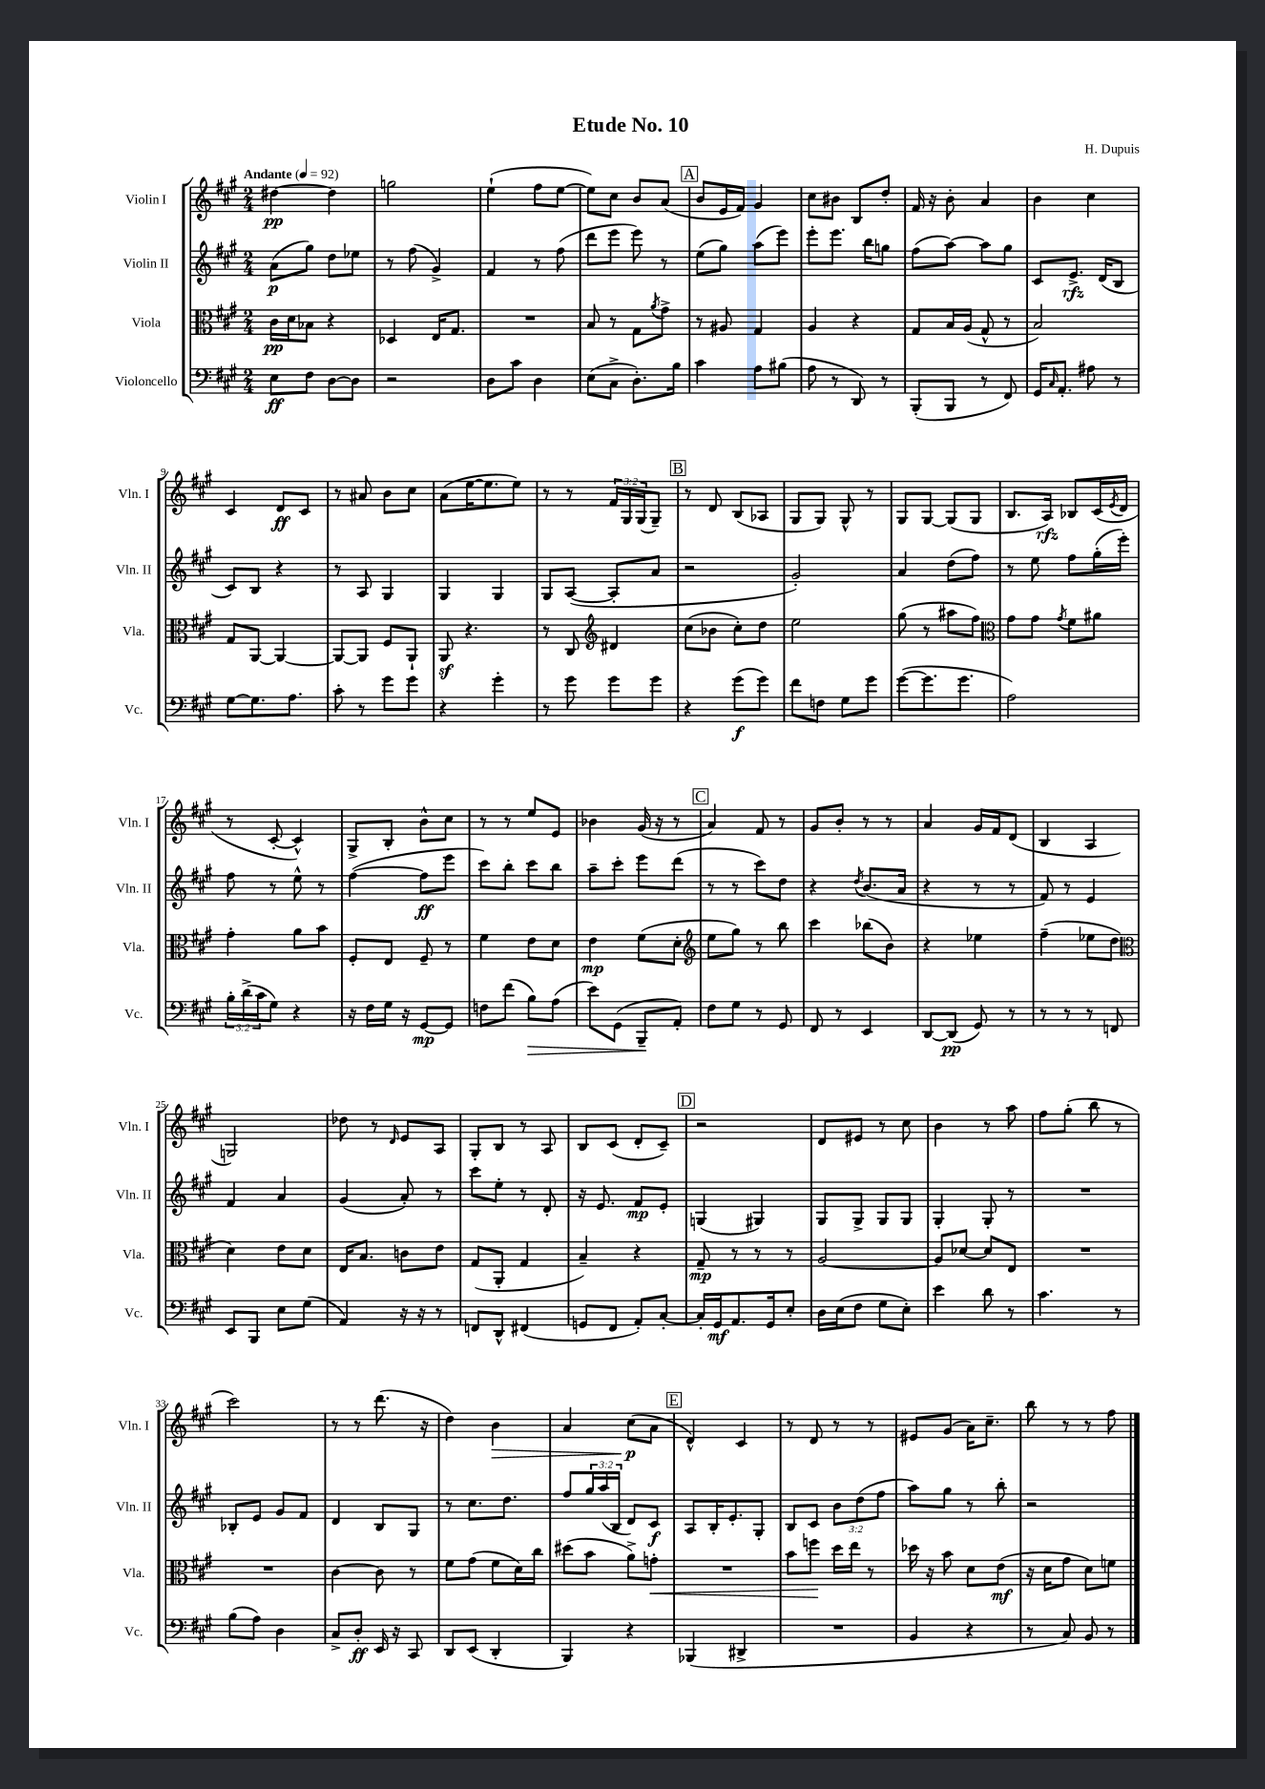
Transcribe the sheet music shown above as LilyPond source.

\header { title = "Etude No. 10" composer = "H. Dupuis" }
<<
\new StaffGroup <<
\new Staff = "s0" \with { instrumentName = "Violin I" shortInstrumentName = "Vln. I" } {
    \clef treble \key a \major \numericTimeSignature \time 2/4 \override Staff.TupletNumber.text = #tuplet-number::calc-fraction-text \tempo "Andante" 4 = 92
    dis''4~\pp dis''4 |
    g''2 |
    e''4-!( fis''8 e''8~ |
    e''8) cis''8 b'8 a'8( |
    \mark \markup { \box "A" } b'8 e'16 fis'16) gis'4 |
    cis''8 bis'8 b8 d''8-. |
    fis'16 r16 b'8-. a'4 |
    b'4 cis''4 |
    cis'4 d'8\ff cis'8 |
    r8 ais'8 b'8 cis''8 |
    a'8( e''16~ e''8. e''8) |
    r8 r8 \tuplet 3/2 { fis'16 gis16 gis16( } gis8--) |
    \mark \markup { \box "B" } r8 d'8 b8( aes8 |
    gis8 gis8) gis8-^ r8 |
    gis8 gis8~ gis8( gis8 |
    b8. a16\rfz) bes8 cis'16( \acciaccatura { e'8 } d'16 |
    r8 cis'8~-. cis'4-^) |
    gis8-> b8-. b'8-^ cis''8 |
    r8 r8 e''8 e'8 |
    bes'4 gis'16( r16 r8 |
    \mark \markup { \box "C" } a'4) fis'8 r8 |
    gis'8 b'8-. r8 r8 |
    a'4 gis'16 fis'16 d'8( |
    b4 a4 |
    g2) |
    des''8 r8 \grace { d'16 } e'8 a8 |
    gis8-. b8 r8 a8 |
    b8 cis'8( d'8-. cis'8--) |
    \mark \markup { \box "D" } r2 |
    d'8 eis'8 r8 cis''8 |
    b'4 r8 a''8 |
    fis''8 gis''8-.( b''8 r8 |
    cis'''2) |
    r8 r8 d'''8.( r16 |
    d''4) b'4\> |
    a'4 cis''8\p\!( a'8 |
    \mark \markup { \box "E" } d'4-^) cis'4 |
    r8 d'8 r8 r8 |
    eis'8 gis'8( a'16) cis''8.-- |
    b''8 r8 r8 fis''8 \bar "|." |
}
\new Staff = "s1" \with { instrumentName = "Violin II" shortInstrumentName = "Vln. II" } {
    \clef treble \key a \major \numericTimeSignature \time 2/4 \override Staff.TupletNumber.text = #tuplet-number::calc-fraction-text
    a'8\p( gis''8) d''8 ees''8 |
    r8 fis''8( gis'4->) |
    fis'4 r8 fis''8( |
    d'''8 e'''8 e'''8) r8 |
    \mark \markup { \box "A" } e''8( gis''8) a''8( e'''8) |
    e'''8-. e'''8. b''16 g''8 |
    fis''8( a''8~) a''8 gis''8 |
    cis'8 e'8.->\rfz d'16( b8 |
    cis'8) b8 r4 |
    r8 a8 gis4 |
    gis4 gis4 |
    gis8 a8~( a8-. a'8 |
    \mark \markup { \box "B" } r2 |
    gis'2-.) |
    a'4 d''8( fis''8) |
    r8 e''8 fis''8 gis''16-.( e'''16-.) |
    fis''8 r8 e''8-^ r8 |
    fis''4~( fis''8\ff e'''8 |
    cis'''8) b''8-. cis'''8 b''8 |
    a''8-- cis'''8-. e'''8 d'''8( |
    \mark \markup { \box "C" } r8 r8 cis'''8) d''8 |
    r4 \acciaccatura { d''8 } b'8.( a'16 |
    r4 r8 r8 |
    fis'8) r8 e'4 |
    fis'4 a'4 |
    gis'4( a'8-.) r8 |
    cis'''8 e''8-. r8 d'8-. |
    r16 e'8. fis'8\mp e'8-. |
    \mark \markup { \box "D" } g4( gis4) |
    gis8 gis8-> gis8 gis8 |
    gis4-. gis8-. r8 |
    R2 |
    bes8-. e'8 gis'8 fis'8 |
    d'4 b8 gis8 |
    r8 cis''8. d''8. |
    fis''8 \tuplet 3/2 { gis''16 a''16( b16 } d'8) cis'8\f |
    \mark \markup { \box "E" } a8 b16-. e'8.-. gis8-. |
    b8 cis'8 \tuplet 3/2 { b'8 d''8( fis''8 } |
    a''8) gis''8 r8 b''8-. |
    r2 \bar "|." |
}
\new Staff = "s2" \with { instrumentName = "Viola" shortInstrumentName = "Vla." } {
    \clef alto \key a \major \numericTimeSignature \time 2/4
    cis'16\pp d'16 bes8 r4 |
    des4 e16 gis8. |
    R2 |
    b8 r8 gis8 \acciaccatura { a'8 } gis'8-> |
    \mark \markup { \box "A" } r8 ais8 gis4 |
    a4 r4 |
    gis8 b16 a16( gis8-^ r8 |
    b2) |
    gis8 a,8~ a,4~ |
    a,8~ a,8 fis8 a,8-! |
    a,8\sf r4. |
    r8 cis8 \clef treble dis'4 |
    \mark \markup { \box "B" } cis''8( bes'8 cis''8-.) d''8 |
    e''2 |
    gis''8( r8 ais''8 fis''8) |
    \clef alto gis'8 gis'8 \acciaccatura { gis'8 } fis'8 ais'8 |
    gis'4-. a'8 b'8 |
    fis8-. e8 fis8-- r8 |
    fis'4 e'8 d'8 |
    e'4\mp fis'8( d'8-. |
    \mark \markup { \box "C" } \clef treble e''8 gis''8) r8 b''8 |
    cis'''4 bes''8( b'8) |
    r4 ees''4 |
    fis''4--( ees''8 d''8 |
    \clef alto d'4) e'8 d'8 |
    e16 b8. c'8 e'8 |
    gis8( a,8-. gis4 |
    b4--) r4 |
    \mark \markup { \box "D" } gis8--\mp r8 r8 r8 |
    a2~ |
    a8 des'8~ des'8 e8 |
    R2 |
    R2 |
    cis'4~ cis'8 r8 |
    fis'8 gis'8( fis'8 d'16) cis''16 |
    dis''8( b'8 a'8->) g'8-.\< |
    \mark \markup { \box "E" } R2 |
    b'8 f''8\! d''16 e''16 r8 |
    des''16 r16 b'8 d'8 e'8\mf( |
    r16 d'16 gis'8 d'8) f'8 \bar "|." |
}
\new Staff = "s3" \with { instrumentName = "Violoncello" shortInstrumentName = "Vc." } {
    \clef bass \key a \major \numericTimeSignature \time 2/4 \override Staff.TupletNumber.text = #tuplet-number::calc-fraction-text
    e8\ff fis8 d8~ d8 |
    r2 |
    d8 cis'8 d4 |
    e8( cis8-> d8.-.) b16 |
    \mark \markup { \box "A" } cis'4 a8 bis8( |
    a8 r8 d,8) r8 |
    b,,8-.( b,,8 r8 fis,8) |
    gis,16 \grace { cis16 } a,8.-. ais8 r8 |
    gis8~ gis8. a8. |
    cis'8-. r8 gis'8 gis'8 |
    r4 gis'4-. |
    r8 gis'8 gis'8 gis'8 |
    \mark \markup { \box "B" } r4 gis'8\f( gis'8) |
    fis'8 f8 gis8 gis'8 |
    gis'8~( gis'8. gis'8. |
    a2) |
    \tuplet 3/2 { b16-. d'16->( cis'16 } gis8) r4 |
    r16 fis16 gis16 r16 gis,8~\mp gis,8 |
    f8 fis'8( b8\>) a8( |
    e'8) gis,8( b,,8--\! a,8-.) |
    \mark \markup { \box "C" } fis8 gis8 r8 gis,8 |
    fis,8 r8 e,4 |
    d,8~ d,8\pp( gis,8) r8 |
    r8 r8 r8 f,8 |
    e,8 b,,8 e8 gis8( |
    a,4) r16 r16 r8 |
    f,8 d,8-^ fis,4( |
    g,8 fis,8 a,8-.) cis8~-. |
    \mark \markup { \box "D" } cis16-. gis,16\mf a,8. gis,16 e8-. |
    d16 e16( fis8 gis8 e8-.) |
    e'4 d'8 r8 |
    cis'4. r8 |
    b8( a8) d4 |
    cis8-> d8-.\ff e,16 r16 cis,8 |
    d,8 e,8( d,4-. |
    b,,4) r4 |
    \mark \markup { \box "E" } bes,,4( dis,4-> |
    R2 |
    b,4 r4 |
    r8 cis8) b,8 r8 \bar "|." |
}
>>
>>
